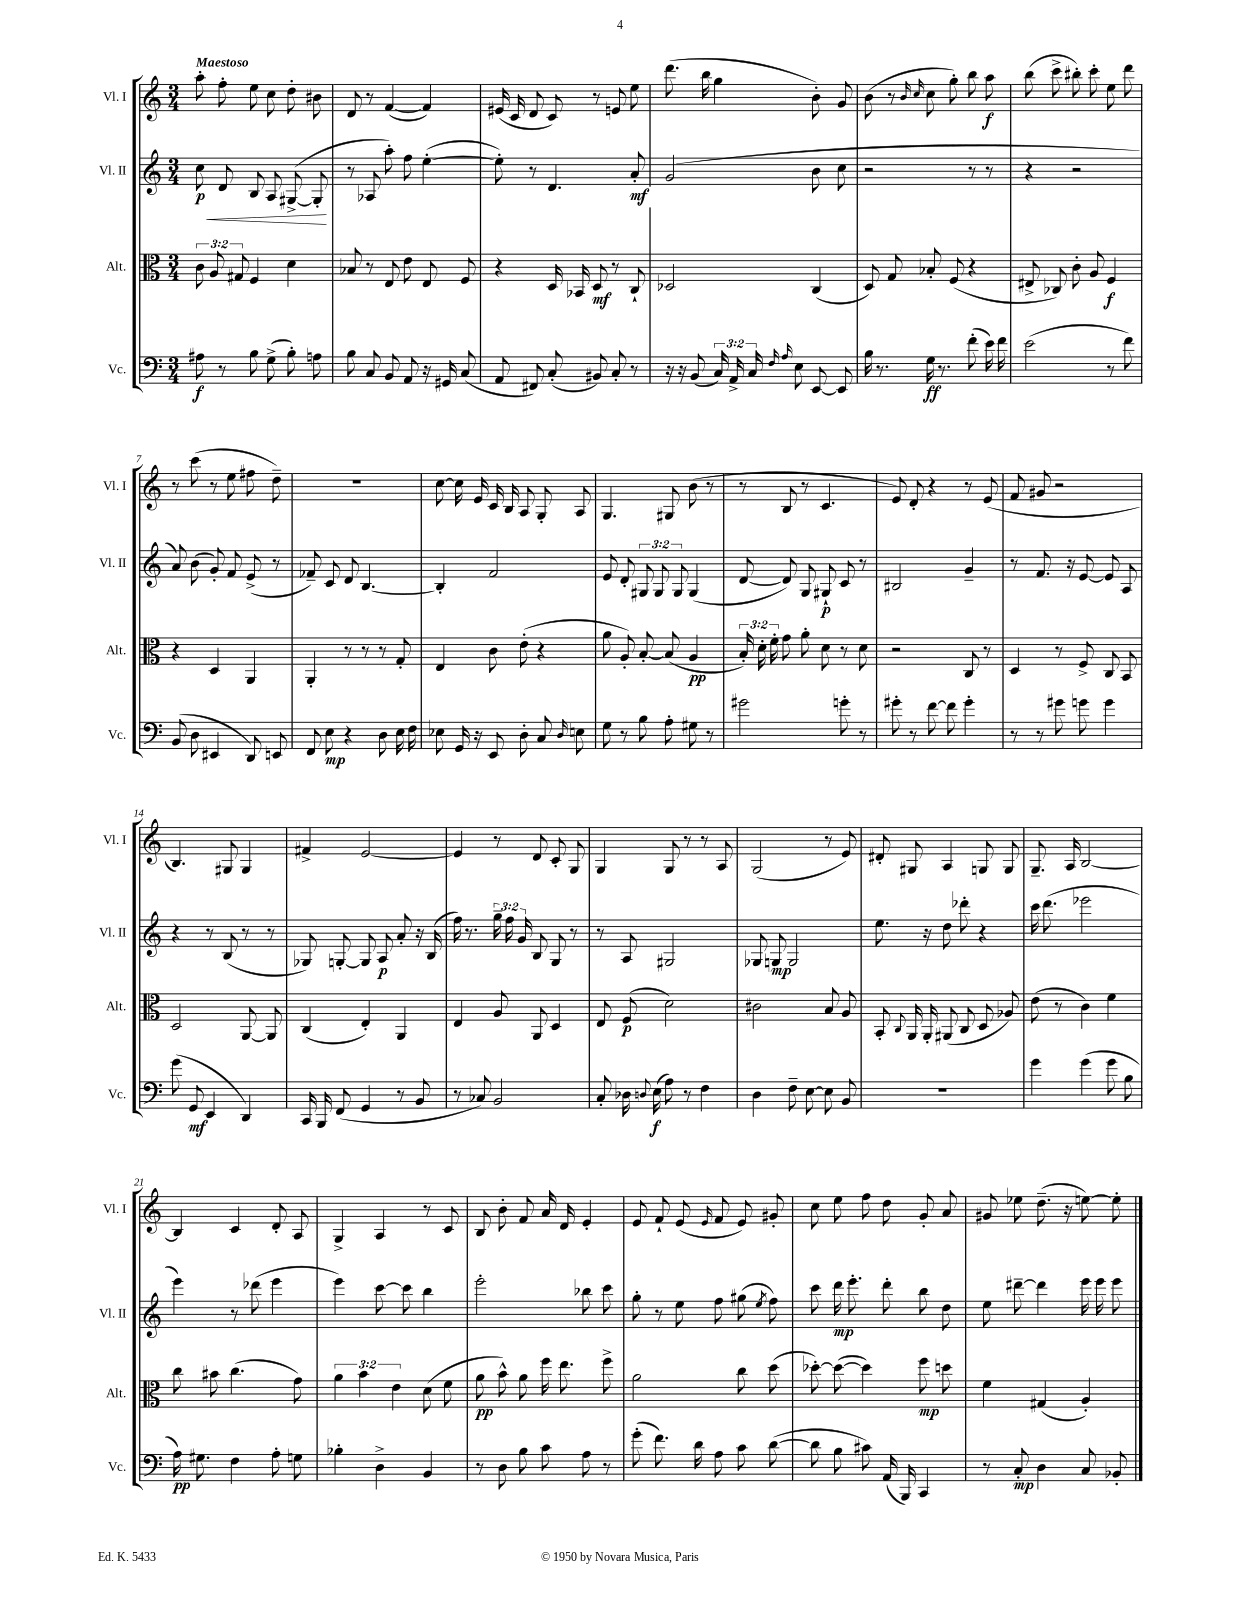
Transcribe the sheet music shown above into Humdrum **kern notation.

**kern	**kern	**kern	**kern
*staff4	*staff3	*staff2	*staff1
*clefF4	*clefC3	*clefG2	*clefG2
*k[]	*k[]	*k[]	*k[]
*M3/4	*M3/4	*M3/4	*M3/4
8A#\	12c\	8cc\	8aa'\
.	12A/	.	.
8r	.	8d/	8ff'\
.	12G#/	.	.
8B\	4F/	8B/	8ee\
(8G^\	.	8A/	8cc\
8B'\)	4d\	([8G#^/	8dd'\
8A\	.	8G#'/]	8b#\
=	=	=	=
8B\	8B-/	8r	8d/
8C/	8r	8A-/	8r
8BB/	8E/	8aa'\)	([4f/
8AA/	8e\	8ff\	.
16r	8E/	([4ee'\	4f/])
16GG#/	.	.	.
(8C/	8F/	.	.
=	=	=	=
8AA/	4r	8ee'\])	(16e#/
.	.	.	16c/
8FF#/)	.	8r	8d/
(8C'/	16D/	4.d/	8c/)
.	16BB-/	.	.
8BB#/)	8D/	.	8r
8C'/	8r	.	8e/
8r	8C`/	8a'/	8ee\
=	=	=	=
16r	2D-/	(2g/	(8.ddd\
16r	.	.	.
(8BB/	.	.	.
.	.	.	16bb\
24C/)	.	.	4gg\
24AA^/	.	.	.
24C/	.	.	.
16qqF/	.	.	.
16qqA/	.	.	.
8E\	.	.	.
[8EE/	(4C/	8b\	8b'\)
8EE/]	.	8cc\	8g/
=	=	=	=
16B\	8D/)	2r	(8b\
8.r	.	.	.
.	8G/	.	8r
.	.	.	16qqb/
.	.	.	16qqcc/
16G\	8B-'/	.	8cc\
8.r	.	.	.
.	(8F/	.	8gg'\)
(8f'\	4r	8r	8bb\
16e\)	.	8r	8aa\
16f\	.	.	.
=	=	=	=
(2e\	8E#^/	4r	(8bb\
.	8C-/)	.	8ccc^\
.	8c'\	2r	8bb#'\)
.	8A/	.	8ccc'\
8r	4F/	.	8ee\
8f\)	.	.	8ddd\
=	=	=	=
(8BB/	4r	8a/)	8r
8D\	.	(8b\	(8ccc\
4EE#/	4D/	8g'/)	8r
.	.	8f/	8ee\
8DD/)	4AA/	(8e^/	8ff#\
8EE/	.	8r	8dd~\)
=	=	=	=
8FF/	4AA'/	8f-~/)	2.r
8E\	.	8c/	.
4r	8r	8d/	.
.	8r	[4.B/	.
8D\	8r	.	.
16E\	8G'/	.	.
16F\	.	.	.
=	=	=	=
8E-\	4E/	4B'/]	[8cc\
16GG/	.	.	16cc\]
16r	.	.	16e/
8EE/	8c\	2f/	16c/
.	.	.	16B/
8D'\	(8e'\	.	8A/
8C/	4r	.	8G'/
16qqD/	.	.	.
8E\	.	.	8A/
=	=	=	=
8G\	8a\	8e/	4.G/
8r	8A'/)	8d'/	.
8B\	[8B'/	12G#/	.
.	.	12G#/	.
8A'\	(8B/]	.	8G#/
.	.	12G#/	.
8G#\	4A/	(4G#/	(8b\
8r	.	.	8r
=	=	=	=
2g#\	24B'/)	[8d/	8r
.	24d'\	.	.
.	24f'\	.	.
.	8g\	8d/])	8B/
.	8a'\	8G/	8r
.	8d\	8G#`/	4.c/
8g'\	8r	8c/	.
8r	8d\	8r	.
=	=	=	=
8g#'\	2r	2B#/	8e/)
8r	.	.	8d'/
[8f\	.	.	4r
8f\]	.	.	.
4g#'\	8C/	4g~/	8r
.	8r	.	(8e/
=	=	=	=
8r	4D/	8r	8f/
8r	.	8.f/	8g#/
8g#\	8r	.	2r
.	.	16r	.
8g\	8F^/	[8e/	.
4g\	8C/	8e/]	.
.	8BB/	8A/	.
=	=	=	=
(8g\	2D/	4r	4.B/)
8GG/	.	.	.
4EE/	.	8r	.
.	.	(8B/	8G#/
4DD/)	[8AA/	8r	4G#/
.	8AA/]	8r	.
=	=	=	=
16CC/	(4C/	8G-/)	4f#^/
16BBB/	.	.	.
(8FF/	.	[8G'/	.
4GG/	4E'/)	8G/]	[2e/
.	.	8A/	.
8r	4AA/	8a'/	.
8BB/	.	16r	.
.	.	(16B/	.
=	=	=	=
8r	4E/	16ff\)	4e/]
.	.	8.r	.
8C-/)	.	.	.
2BB/	8A/	24gg~\	8r
.	.	24ff\	.
.	.	24g/	.
.	8AA/	8B/	8d/
.	4D/	8G/	8c'/
.	.	8r	8G/
=	=	=	=
8C'/	8E/	8r	4G/
16D-\	(8F/	8A/	.
8qqD/	.	.	.
(16E\	.	.	.
8A\)	2d\)	2G#/	8G/
8r	.	.	8r
4F\	.	.	8r
.	.	.	8A/
=	=	=	=
4D\	2c#\	8G-/	(2G/
.	.	8G/	.
8F~\	.	2G/	.
[8E\	.	.	.
8E\]	8B/	.	8r
8BB/	8A/	.	8e/)
=	=	=	=
2.r	8BB'/	8.ee\	8d#'/
.	8qqC/	.	.
.	16AA/	.	8G#/
.	16AA'/	16r	.
.	(8AA#/	8dd\	4A/
.	8C/	8ddd-'\	.
.	8D/	4r	8G/
.	8A-/)	.	8G/
=	=	=	=
4g\	(8e\	16ccc\	8.G~/
.	.	(8.ddd\	.
.	8r	.	.
.	.	.	16A/
(4g\	4c\)	2eee-\	[2B/
8g\	4f\	.	.
8B\	.	.	.
=	=	=	=
16A\)	8cc\	4eee\)	4B/]
8.G#\	.	.	.
.	8b#\	.	.
4F\	(4.cc\	8r	4c/
.	.	(8ddd-\	.
8A'\	.	4eee\	8d'/
8G\	8g\)	.	8A/
=	=	=	=
4B-'\	6a\	4eee\)	4G^/
.	6b\	.	.
4D^\	.	[8ccc\	4A/
.	6e\	.	.
.	.	8ccc\]	.
4BB/	(8d\	4bb\	8r
.	8f\	.	8c/
=	=	=	=
8r	8a\	2eee'\	8B/
8D\	8b^^\)	.	8b'\
8B\	8a\	.	8f/
8c\	16ff\	.	16a/
.	8.ee\	.	16d/
8A\	.	8bb-\	4e'/
8r	8ff^\	8ccc\	.
=	=	=	=
(8g'\	2a\	8gg'\	8e/
8.f\)	.	8r	8f`/
.	.	8ee\	(8e/
16d\	.	.	.
.	.	.	16qqe/
8A\	.	8ff\	8f/
8c\	8cc\	(8gg#\	8e/)
.	.	8qee/	.
([8d\	(8dd\	8ff\)	8g#'/
=	=	=	=
8d\]	[8dd-'\)	8ccc\	8cc\
8B\	(8dd-\_	16ddd\	8ee\
.	.	8.eee'\	.
8c#\)	4dd-\])	.	8ff\
(16AA/	.	8ddd'\	8dd\
16BBB/)	.	.	.
4CC/	8ff\	8bb\	8g'/
.	8dd\	8dd\	8a/
=	=	=	=
8r	4f\	8ee\	8g#/
8C'/	.	[8ddd#~\	8ee-\
4D\	(4G#/	4ddd#\]	(8.dd~\
.	.	.	16r
8C/	4A'/)	16eee\	[8ee\)
.	.	16eee\	.
8BB-'/	.	8eee\	8ee'\]
==	==	==	==
*-	*-	*-	*-
